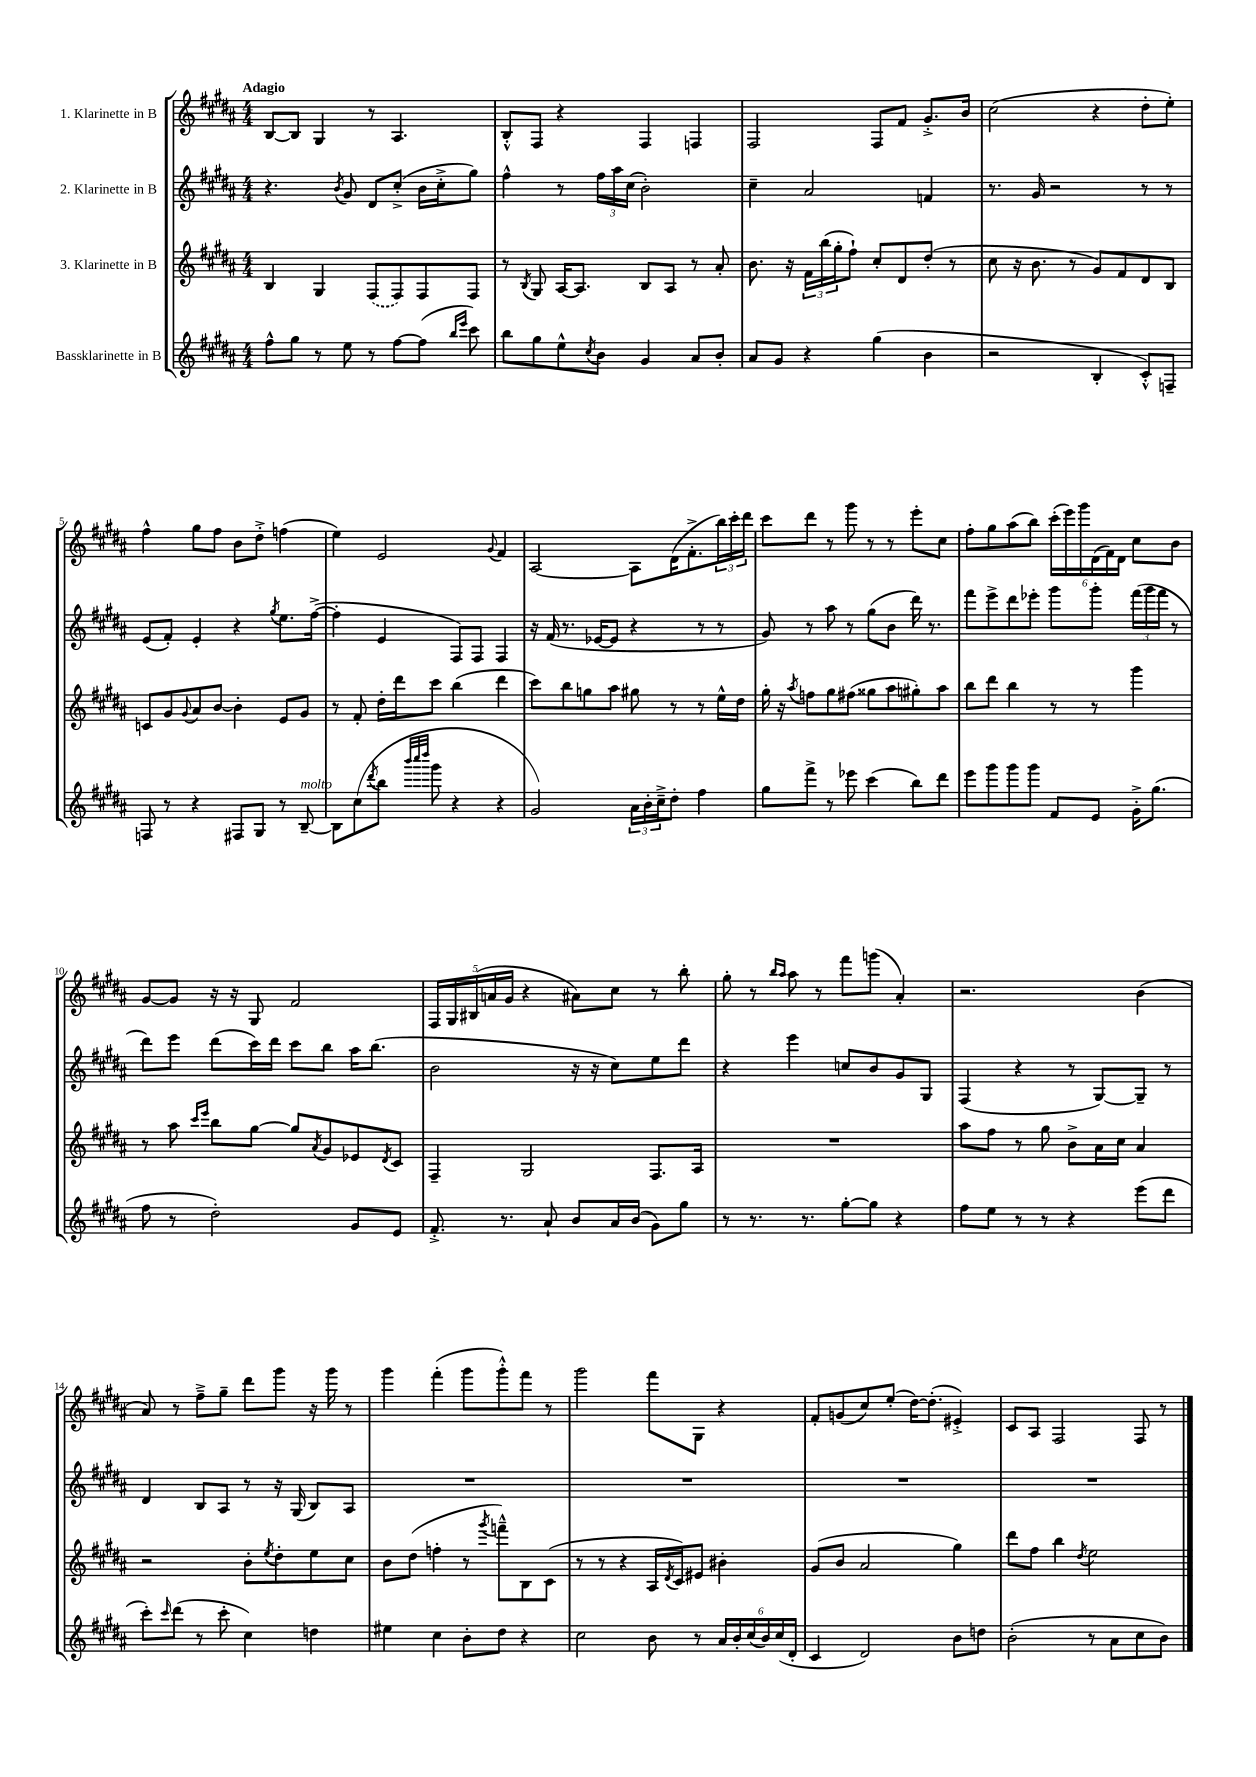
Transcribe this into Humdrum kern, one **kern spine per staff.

**kern	**kern	**kern	**kern
*staff4	*staff3	*staff2	*staff1
*clefG2	*clefG2	*clefG2	*clefG2
*k[f#c#g#d#a#]	*k[f#c#g#d#a#]	*k[f#c#g#d#a#]	*k[f#c#g#d#a#]
*M4/4	*M4/4	*M4/4	*M4/4
8ff#^^\L	4B/	4.r	[8B/L
8gg#\J	.	.	8B/]J
8r	4G#/	.	4G#/
.	.	8qb/	.
8ee\	.	8g#/	.
8r	(8F#/L	8d#/L	8r
[8ff#\L	8F#/)	(8cc#'^/J	4.A#/
(8ff#\]J	8F#/	16b\LL	.
.	.	16cc#'^\J	.
16qqbb/LL	.	.	.
16qqeee/JJ	.	.	.
8ccc#\)	8F#/J	8gg#\J)	.
=	=	=	=
8bb\L	8r	4ff#^^\	8B'^^/L
.	8qB/	.	.
8gg#\	8G#/	.	8F#/J
8ee^^\	[16A#/LK	8r	4r
.	8.A#/]J	.	.
8qcc#/	.	.	.
8b\J	.	24ff#\LL	.
.	.	24aa#\	.
.	.	(24cc#\JJ	.
4g#/	8B/L	2b'\)	4F#/
.	8A#/J	.	.
8a#/L	8r	.	4F/
8b'/J	8a#'/	.	.
=	=	=	=
8a#/L	8.b\	4cc#~\	2F#/
8g#/J	.	.	.
.	16r	.	.
4r	24f#\LL	2a#/	.
.	(24bb\	.	.
.	24gg#'\J	.	.
.	8ff#`\J)	.	.
(4gg#\	8cc#'/L	.	8F#/L
.	8d#/	.	8f#/J
4b\	(8dd#'/J	4f/	8.g#'^/L
.	8r	.	.
.	.	.	16b/Jk
=	=	=	=
2r	8cc#\	8.r	(2cc#\
.	16r	.	.
.	8.b\	16g#/	.
.	.	2r	.
.	8r	.	.
4B'/	8g#/L)	.	4r
.	8f#/	.	.
8c#'^^/L)	8d#/	8r	8dd#'\L
8F~/J	8B/J	8r	8ee'\J)
=	=	=	=
8F/	8c/L	(8e/L	4ff#^^\
8r	8g#/	8f#'/J)	.
.	8qqg#/	.	.
4r	8a#/	4e'/	8gg#\L
.	[8b/J	.	8ff#\J
8F#/L	4b'\]	4r	8b\L
8G#/J	.	.	8dd#'^\J
.	.	8qgg#/	.
8r	8e/L	8.ee\L	(4ff\
[8B~/	8g#/J	.	.
.	.	([16ff#^\Jk	.
=	=	=	=
8B\]L	8r	4ff#'\]	4ee\)
(8cc#\	8f#'/	.	.
8qddd#/	.	.	.
8bb\J	16dd#'\LL	4e/	2e/
.	16ddd#\J	.	.
32qqbbb/LLL	.	.	.
32qqcccc#/	.	.	.
32qqdddd#/JJJ	.	.	.
8ggg#\	8ccc#\J	.	.
4r	(4bb\	8F#/L)	.
.	.	8F#/J	.
.	.	.	8qqg#/
4r	4ddd#\	4F#/	4f#/
=	=	=	=
2g#/)	8ccc#\L)	16r	[2A#/
.	.	(16f#/	.
.	8bb\	8.r	.
.	8gg\	.	.
.	.	[16e-/LK	.
.	8aa#\J	8e-/]J	.
24a#\LL	8gg#\	4r	8A#\]L
24b'\	.	.	.
24cc#~^\J	.	.	.
8dd#'\J	8r	.	(16d#\K
.	.	.	8.f#'^\
4ff#\	8r	8r	.
.	16ee^^\LL	8r	24bb\L)
.	.	.	24ccc#'\
.	16dd#\JJ	.	.
.	.	.	24ddd#\JJ
=	=	=	=
8gg#\L	16gg#'\	8g#/)	8ccc#\L
.	16r	.	.
.	8qaa#/	.	.
8fff#^\J	8ff\L	8r	8ddd#\J
8r	8gg#\	8aa#\	8r
8eee-\	(8ff#\J	8r	8ggg#\
(4ccc#\	8gg##\L	(8gg#\L	8r
.	8aa#\	8b\J	8r
8bb\L)	8gg#'\)	16ddd#\)	8eee'\L
.	.	8.r	.
8ddd#\J	8aa#\J	.	8cc#\J
=	=	=	=
8eee\L	8bb\L	8fff#\L	8ff#'\L
8ggg#\	8ddd#\J	8eee^\	8gg#\
8ggg#\	4bb\	8ddd#\	(8aa#\
8ggg#\J	.	8eee-'\J	8bb\J)
8f#/L	8r	8ggg#\L	(24ccc#'\LL
.	.	.	24eee\)
.	.	.	24ggg#\
8e/J	8r	8ggg#'\J	(24d#\
.	.	.	24f#\)
.	.	.	24d#\JJ
16g#'^\LK	4ggg#\	(24fff#\LL	8cc#\L
.	.	24ggg#\	.
(8.gg#\J	.	.	.
.	.	24fff#\JJ	.
.	.	8r	8b\J
=	=	=	=
8ff#\	8r	8ddd#\L)	[8g#/L
8r	8aa#\	8eee\J	8g#/]J
.	16qqccc#/LL	.	.
.	16qqeee/JJ	.	.
2dd#'\)	8bb\L	(8ddd#\L	16r
.	.	.	16r
.	[8gg#\J	16ccc#\L)	8G#/
.	.	16ddd#\JJ	.
.	8gg#/]L	8ccc#\L	2f#/
.	8qa#/	.	.
.	8g#/	8bb\J	.
8g#/L	8e-/	16aa#\LK	.
.	.	(8.bb\J	.
.	8qd#/	.	.
8e/J	8c#/J	.	.
=	=	=	=
8.f#'^/	4F#~/	2b\	20F#/LL
.	.	.	20G#/
.	.	.	(20B#/
.	.	.	20a/
8.r	.	.	.
.	.	.	20g#/JJ
.	2G#/	.	4r
8a#`/	.	.	.
8b/L	.	16r	8a#\L)
.	.	16r	.
16a#/L	.	8cc#\L)	8cc#\J
(16b/JJ	.	.	.
8g#\L)	8.F#/L	8ee\	8r
8gg#\J	.	8ddd#\J	8bb'\
.	16A#/Jk	.	.
=	=	=	=
8r	1r	4r	8gg#'\
8.r	.	.	8r
.	.	.	16qqbb/LL
.	.	.	16qqaa#/JJ
.	.	4eee\	8aa#\
8.r	.	.	.
.	.	.	8r
[8gg#'\L	.	8cc/L	8fff#\L
8gg#\]J	.	8b/	(8ggg\J
4r	.	8g#/	4a#'/)
.	.	8G#/J	.
=	=	=	=
8ff#\L	8aa#\L	(4F#/	2.r
8ee\J	8ff#\J	.	.
8r	8r	4r	.
8r	8gg#\	.	.
4r	8b^\L	8r	.
.	16a#\L	[8G#/L)	.
.	16cc#\JJ	.	.
(8eee\L	4a#/	8G#~/]J	(4b\
8ddd#\J	.	8r	.
=	=	=	=
8ccc#'\L)	2r	4d#/	8a#/)
16qqccc#/	.	.	.
(8ddd#\J	.	.	8r
8r	.	8B/L	8ff#~^\L
8ccc#'\	.	8A#/J	8gg#~\J
4cc#\)	8b'\L	8r	8ddd#\L
.	8qee/	.	.
.	8dd#'\	16r	8ggg#\J
.	.	(16G#/	.
4dd\	8ee\	8B/L)	16r
.	.	.	16ggg#\
.	8cc#\J	8A#/J	8r
=	=	=	=
4ee#\	8b\L	1r	4ggg#\
.	(8dd#\J	.	.
4cc#\	4ff'\	.	(4fff#'\
8b'\L	8r	.	8ggg#\L
.	8qggg#/	.	.
8dd#\J	8fff~^^\L)	.	8ggg#'^^\)
4r	8B\	.	8fff#\J
.	(8c#\J	.	8r
=	=	=	=
2cc#\	8r	1r	2ggg#\
.	8r	.	.
.	4r	.	.
8b\	16A#/LL	.	8fff#\L
.	8qd#/	.	.
.	16c#/J)	.	.
8r	8e#/J	.	8G#\J
24a#/LL	4b#'\	.	4r
24b'/	.	.	.
(24cc#/	.	.	.
24b/)	.	.	.
(24cc#/	.	.	.
24d#'/JJ	.	.	.
=	=	=	=
4c#/	(8g#/L	1r	8f#'/L
.	8b/J	.	(8g/
2d#/)	2a#/	.	8cc#/)
.	.	.	(8ee'/J
.	.	.	[16dd#\LK)
.	.	.	(8.dd#'\]J
8b\L	4gg#\)	.	4e#'^/)
8dd\J	.	.	.
=	=	=	=
(2b'\	8ddd#\L	1r	8c#/L
.	8ff#\J	.	8A#/J
.	4bb\	.	2F#/
.	8qdd#/	.	.
8r	2ee\	.	.
8a#\L	.	.	.
8cc#\	.	.	8F#/
8b\J)	.	.	8r
==	==	==	==
*-	*-	*-	*-
